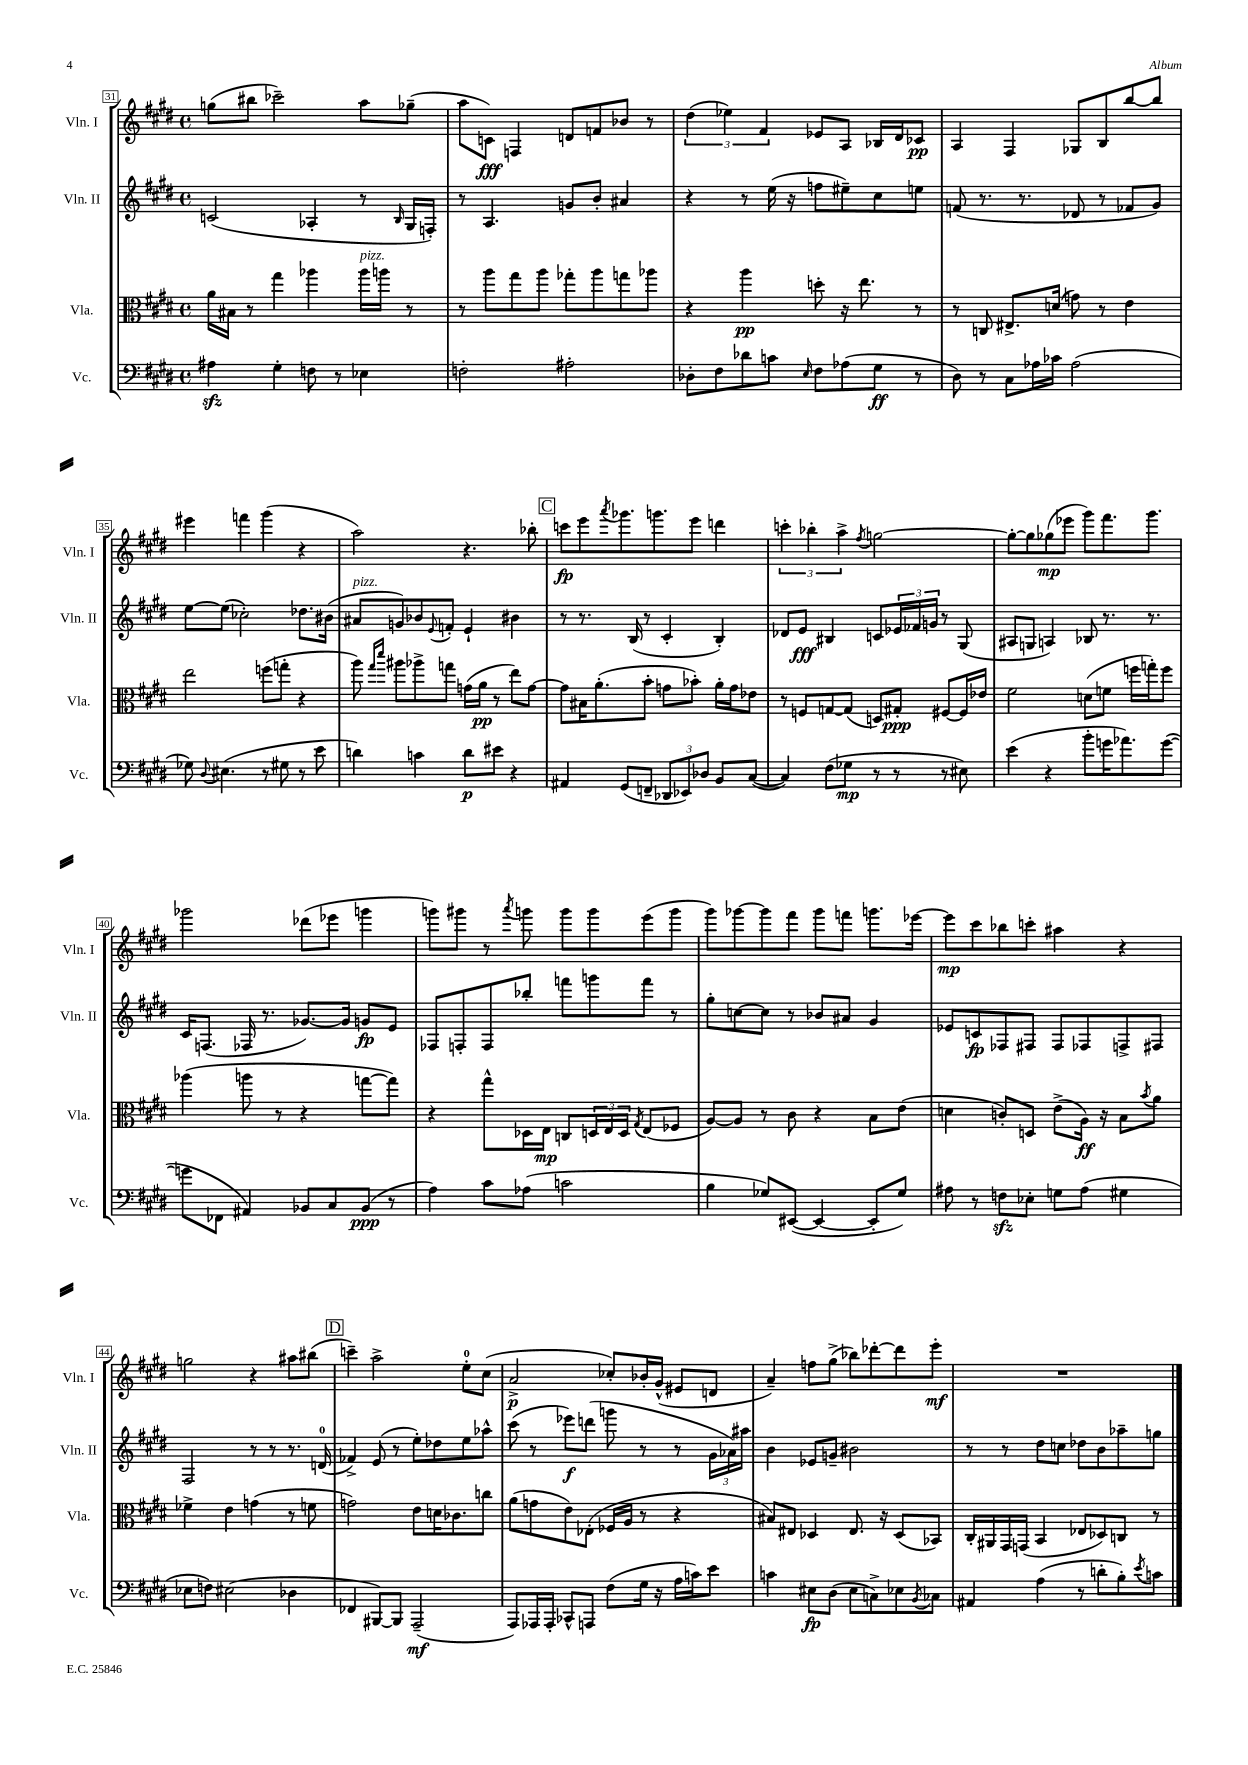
<<
\new StaffGroup <<
\new Staff = "s0" \with { instrumentName = "Vln. I" shortInstrumentName = "Vln. I" } {
    \clef treble \key e \major \defaultTimeSignature \time 4/4
    g''8( bis''8 ces'''2--) a''8 ges''8--( |
    a''8 c'8\fff) f4 d'8 f'8 bes'8 r8 |
    \tuplet 3/2 { dis''4( ees''4) fis'4 } ees'8 a8 bes16 dis'16 ces'8\pp |
    a4 fis4 ges8 b8 b''8~ b''8 |
    eis'''4 f'''4 gis'''4( r4 |
    a''2) r4. bes''8-. |
    \mark \markup { \box "C" } c'''8\fp e'''8 \acciaccatura { a'''8 } ges'''8. g'''8. e'''8 d'''4 |
    \tuplet 3/2 { c'''4-. bes''4-. a''4-> } \acciaccatura { fis''8 } g''2~ |
    g''8~-. g''8 ges''8\mp( ees'''8 gis'''8) fis'''8. gis'''8. |
    ges'''2 des'''8( ees'''8 g'''4 |
    g'''8) gis'''8 r8 \acciaccatura { a'''8 } g'''8 g'''8 g'''8 e'''8( g'''8 |
    gis'''8) ges'''8~ ges'''8 fis'''8 ges'''8 f'''8 g'''8. ees'''16~ |
    ees'''8\mp cis'''8 bes''8 c'''8-. ais''4 r4 |
    g''2 r4 ais''8 bis''8( |
    \mark \markup { \box "D" } c'''4--) a''2-> e''8-0-. cis''8( |
    a'2->\p ces''8-.) bes'16-. gis'16-^( eis'8 d'8 |
    a'4--) f''8 gis''8->( bes''8) des'''8~-. des'''8 e'''8-.\mf |
    R1 \bar "|." |
}
\new Staff = "s1" \with { instrumentName = "Vln. II" shortInstrumentName = "Vln. II" } {
    \clef treble \key e \major \defaultTimeSignature \time 4/4
    c'2( aes4-. r8 \grace { b16 } gis16 f16-.) |
    r8 a4. g'8 b'8-. ais'4 |
    r4 r8 e''16( r16 f''8 eis''8--) cis''8 e''8 |
    f'8( r8. r8. des'8 r8 fes'8 gis'8) |
    e''8~ e''8( ces''2-.) des''8. bis'16( |
    ais'8^\markup { \italic "pizz." } g'8) bes'8 \appoggiatura { e'8 } f'8-. e'4-! bis'4 |
    \mark \markup { \box "C" } r8 r8. b16( r8 cis'4-. b4-.) |
    des'8 e'8\fff bis4 c'8 \tuplet 3/2 { ees'16 fes'16 g'16 } r8 gis8( |
    ais8 g8 a4) bes8 r8. r8. |
    cis'16 f8.( fes16 r8. ges'8.~) ges'16 g'8\fp e'8 |
    fes8 f8-. f8 bes''8-. f'''8 g'''8 f'''8 r8 |
    gis''8-. c''8~ c''8 r8 bes'8 ais'8 gis'4 |
    ees'8 c'8\fp fes8 fis8 fis8 fes8 f8-> fis8 |
    fis2 r8 r8 r8. d'16-0( |
    \mark \markup { \box "D" } fes'4->) e'8( r8 e''8-.) des''8 e''8 aes''8-^ |
    cis'''8( r8 ees'''8\f) d'''8( g'''8 r8 r8 \tuplet 3/2 { gis'16 aes'16) ais''16 } |
    b'4 ees'8 g'8-- bis'2 |
    r8 r8 dis''8 c''8 des''8 b'8 aes''8-- g''8 \bar "|." |
}
\new Staff = "s2" \with { instrumentName = "Vla." shortInstrumentName = "Vla." } {
    \clef alto \key e \major \defaultTimeSignature \time 4/4
    a'16 bis16 r8 gis''4 aes''4 aes''16^\markup { \italic "pizz." } a''16 r8 |
    r8 a''8 gis''8 a''8 ges''8-. a''8 g''8 aes''8 |
    r4 a''4\pp d''8-. r16 e''8. r8 |
    r8 c8 eis8.-> d'16( g'8) r8 e'4 |
    e''2 f''8( g''8-. r4 |
    a''8) \grace { gis''16 dis'''16 } ais''8 aes''8-> g''8 g'16( a'16\pp r8 e''8) g'8~ |
    \mark \markup { \box "C" } g'8 bis16 a'8.-.( b'8-. g'8 bes'8-.) a'16-. g'16 ees'8 |
    r8 f8 g8~ g8( d8) gis8-.\ppp fis8~ fis16 ees'16 |
    fis'2 d'8( f'8 f''16 g''16-.) f''8 |
    aes''4( a''8 r8 r4 g''8~ g''8) |
    r4 gis''8-^ des16 e16\mp c8 \tuplet 3/2 { d16 e16 d16 } \acciaccatura { gis8 } e8( fes8 |
    a8~) a8 r8 cis'8 r4 b8 e'8( |
    d'4 c'8-.) d8 e'8->( a16\ff) r16 b8 \acciaccatura { b'8 } a'8 |
    fes'4-> e'4 g'4( r8 f'8 |
    \mark \markup { \box "D" } g'2) e'8 d'16 ces'8. c''8 |
    a'8( g'8 e'8) ees8-.( fes16 a16 r8 r4 |
    bis8) eis8 des4 eis8. r16 des8( bes,8) |
    cis16-. ais,16 gis,16 g,16( b,4 ees8 des8) c8 r8 \bar "|." |
}
\new Staff = "s3" \with { instrumentName = "Vc." shortInstrumentName = "Vc." } {
    \clef bass \key e \major \defaultTimeSignature \time 4/4
    ais4\sfz gis4-. f8 r8 ees4 |
    f2-. ais2-. |
    des8-. fis8 des'8 c'8 \grace { e16 } fis8 aes8( gis8\ff r8 |
    dis8) r8 cis8 aes16 ces'16 aes2( |
    ges8) \appoggiatura { dis8 } eis4.( r8 gis8 r8 e'8 |
    d'4) c'4 d'8\p eis'8 r4 |
    \mark \markup { \box "C" } ais,4 gis,8( f,8-- \tuplet 3/2 { des,8 ees,8) des8 } b,8 cis8~( |
    cis4) fis8( ges8\mp r8 r8 r8 eis8) |
    e'4( r4 b'8-. g'16 aes'8.) g'8~( |
    g'8 fes,8 ais,4) bes,8 cis8 bes,8\ppp( r8 |
    a4) cis'8 aes8( c'2 |
    b4 ges8) eis,8~( eis,4~ eis,8-. ges8) |
    ais8 r8 f8\sfz ees8-. g8 ais8( gis4 |
    ees8 f8) eis2( des4 |
    \mark \markup { \box "D" } fes,4 bis,,8~) bis,,8 a,,2--\mf( |
    a,,8) aes,,16 aes,,16-. ces,8-^ a,,8 fis8( gis16 r16 a16 c'16) e'8 |
    c'4 eis8\fp dis8( eis8 c8->) ees8 \acciaccatura { b,8 } ces8 |
    ais,4 a4( r8 d'8-. b8-.) \acciaccatura { e'8 } c'8 \bar "|." |
}
>>
>>
\layout { \context { \Score currentBarNumber = #31 \override BarNumber.stencil = #(make-stencil-boxer 0.1 0.3 ly:text-interface::print) } }
